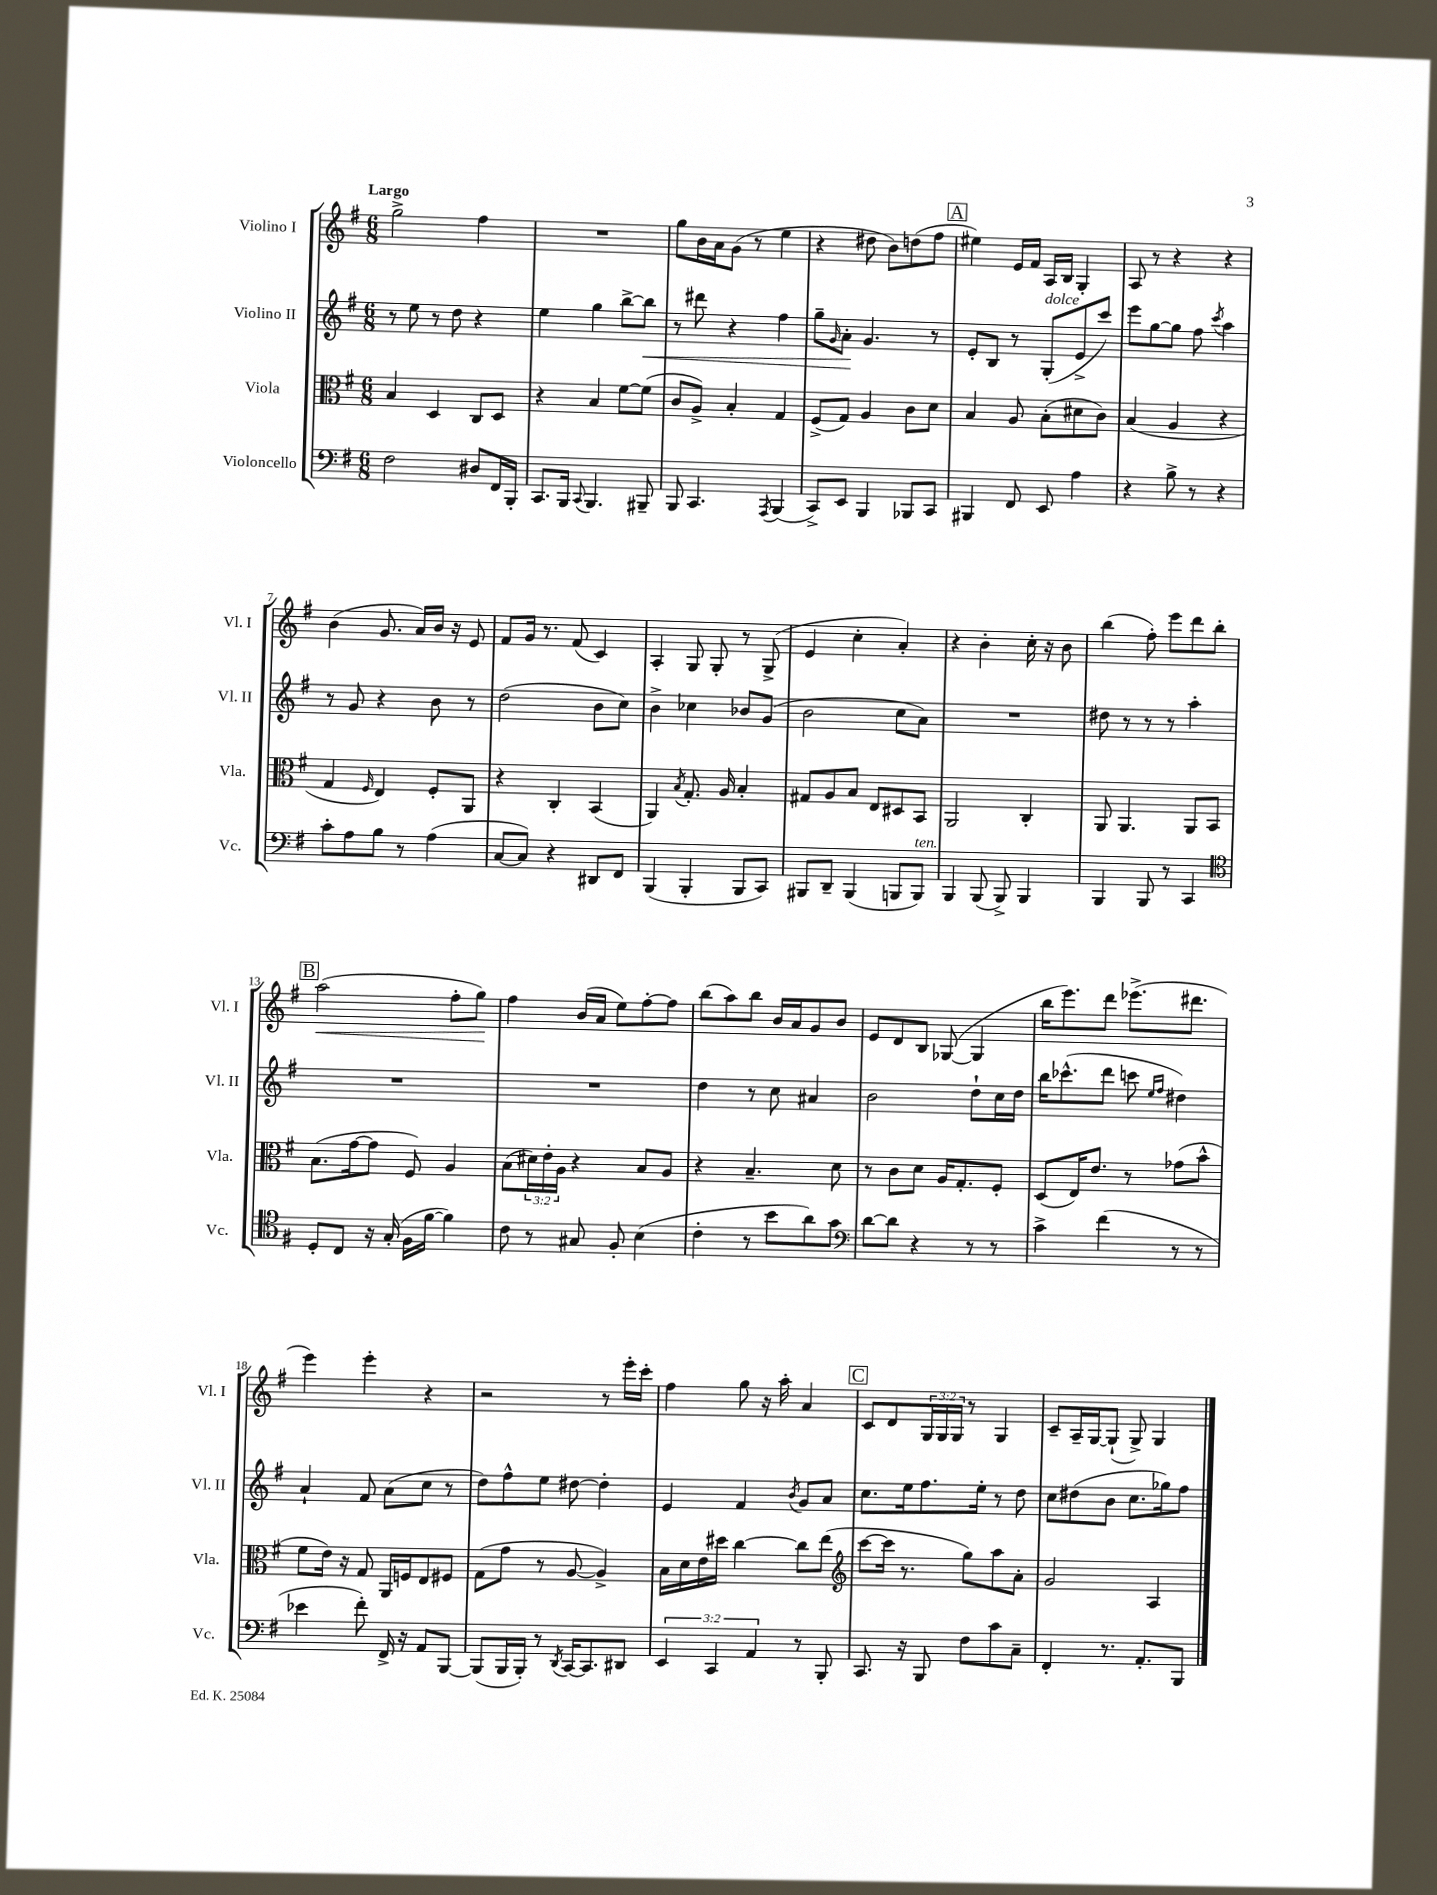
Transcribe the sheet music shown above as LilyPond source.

<<
\new StaffGroup <<
\new Staff = "s0" \with { instrumentName = "Violino I" shortInstrumentName = "Vl. I" } {
    \clef treble \key g \major \numericTimeSignature \time 6/8 \override Staff.TupletNumber.text = #tuplet-number::calc-fraction-text \tempo "Largo"
    g''2-> fis''4 |
    R2. |
    g''8 b'16 a'16 g'8( r8 e''4 |
    r4 dis''8 b'8) d''8( fis''8 |
    \mark \markup { \box "A" } eis''4) e'16 fis'16 a16 b16 g4-. |
    a8 r8 r4 r4 |
    b'4( g'8. a'16) b'16 r16 e'8 |
    fis'8 g'16 r8. fis'8( c'4) |
    a4-. g8 g8-. r8 g8->( |
    e'4 c''4-. a'4-.) |
    r4 b'4-. c''16-. r16 b'8 |
    b''4( fis''8-.) e'''8 d'''8 b''8-. |
    \mark \markup { \box "B" } a''2\<( fis''8-. g''8\!) |
    fis''4 b'16( a'16 e''8) fis''8~-. fis''8 |
    b''8( a''8) b''8 b'16 a'16 g'8 b'8 |
    e'8 d'8 b8 ges8~( ges4 |
    b''16 e'''8.) d'''8 ees'''8.->( dis'''8. |
    e'''4) e'''4-. r4 |
    r2 r8 e'''16-. c'''16-. |
    fis''4 g''8 r16 a''16-. a'4 |
    \mark \markup { \box "C" } c'8 d'8 \tuplet 3/2 { g16 g16 g16 } r8 g4 |
    c'8-- a16-- g16~ g8-!( g8->) g4 \bar "|." |
}
\new Staff = "s1" \with { instrumentName = "Violino II" shortInstrumentName = "Vl. II" } {
    \clef treble \key g \major \numericTimeSignature \time 6/8
    r8 e''8 r8 d''8 r4 |
    e''4 g''4 b''8~-> b''8\< |
    r8 dis'''8 r4 fis''4 |
    g''8-- \grace { g'16 } a'8-.\! g'4. r8 |
    \mark \markup { \box "A" } e'8-. b8 r8 g8-.^\markup { \italic "dolce" }( e'8-> c'''8) |
    e'''8 g''8~ g''8 fis''8 \acciaccatura { c'''8 } a''4 |
    r8 g'8 r4 b'8 r8 |
    d''2( b'8 c''8) |
    b'4-> ces''4 bes'8 g'8( |
    b'2 c''8 a'8) |
    R2. |
    dis''8 r8 r8 r8 a''4-. |
    \mark \markup { \box "B" } R2. |
    R2. |
    d''4 r8 c''8 ais'4 |
    b'2 d''8-! c''16 d''16 |
    b''16 ces'''8.-^( d'''8 c'''8 \grace { e''16 fis''16 } dis''4) |
    a'4-! fis'8 a'8( c''8 r8 |
    d''8) fis''8-^ e''8 dis''8~ dis''4-. |
    e'4 fis'4 \acciaccatura { b'8 } g'8 a'8 |
    \mark \markup { \box "C" } c''8. e''16 fis''8. e''16-. r8 d''8 |
    c''8 dis''8( b'8 c''8. ges''16) fis''8 \bar "|." |
}
\new Staff = "s2" \with { instrumentName = "Viola" shortInstrumentName = "Vla." } {
    \clef alto \key g \major \numericTimeSignature \time 6/8 \override Staff.TupletNumber.text = #tuplet-number::calc-fraction-text
    b4 d4 c8 d8 |
    r4 b4 fis'8~ fis'8( |
    c'8 a8->) b4-. g4 |
    fis8->( g8) a4 c'8 d'8 |
    \mark \markup { \box "A" } b4 a8 b8-.( dis'8 c'8) |
    b4( a4 r4 |
    g4 \grace { fis16 } e4) fis8-. a,8 |
    r4 c4-. b,4( |
    a,4) \acciaccatura { b8 } g8.-. a16 b4-. |
    gis8 a8 b8 e8 dis8 b,8 |
    a,2 c4-. |
    a,8 a,4. a,8 b,8 |
    \mark \markup { \box "B" } b8.( g'16~ g'8 fis8) a4 |
    b8( \tuplet 3/2 { dis'16) e'16-. a16 } r4 b8 a8 |
    r4 b4.-- d'8 |
    r8 c'8 d'8 a16 g8.-. fis8-. |
    d8( e16) e'8. r8 ges'8( b'8-^ |
    fis'8 e'16) r16 g8 a,16 f16 e8 fis8 |
    g8( g'8 r8 a8~ a4->) |
    b16 d'16 e'16 dis''16 c''4~ c''8 e''8( |
    \mark \markup { \box "C" } \clef treble c'''8~ c'''16 r8. g''8) a''8 a'8-. |
    g'2 a4 \bar "|." |
}
\new Staff = "s3" \with { instrumentName = "Violoncello" shortInstrumentName = "Vc." } {
    \clef bass \key g \major \numericTimeSignature \time 6/8 \override Staff.TupletNumber.text = #tuplet-number::calc-fraction-text
    fis2 dis8 fis,16 b,,16-. |
    c,8. b,,16 \appoggiatura { c,8 } b,,4. bis,,8-- |
    b,,8 c,4. \acciaccatura { a,,8 } b,,4( |
    c,8->) e,8 b,,4 bes,,8 c,8 |
    \mark \markup { \box "A" } bis,,4 fis,8 e,8 a4 |
    r4 b8-> r8 r4 |
    c'8-. a8 b8 r8 a4( |
    c8~ c8) r4 dis,8 fis,8 |
    b,,4( b,,4-. b,,8 c,8) |
    bis,,8 d,8-- bis,,4( b,,8 b,,8^\markup { \italic "ten." }) |
    b,,4 b,,8( b,,8->) b,,4 |
    b,,4 b,,8 r8 c,4 |
    \mark \markup { \box "B" } \clef tenor d8-. c8 r16 g16-.( fis16 fis'16~ fis'4) |
    c'8 r8 gis8 fis8-. b4( |
    c'4-. r8 b'8 a'8) g'8 |
    \clef bass d'8~ d'8 r4 r8 r8 |
    c'4-> fis'4( r8 r8 |
    ees'4 fis'8-.) fis,16-> r16 a,8 b,,8~ |
    b,,8( b,,16 b,,16-.) r8 \acciaccatura { d,8 } c,16~ c,8. dis,8 |
    \tuplet 3/2 { e,4 c,4 a,4 } r8 b,,8-. |
    \mark \markup { \box "C" } c,8. r16 b,,8 fis8 c'8 c8-- |
    fis,4-. r8. a,8.-. b,,8 \bar "|." |
}
>>
>>
